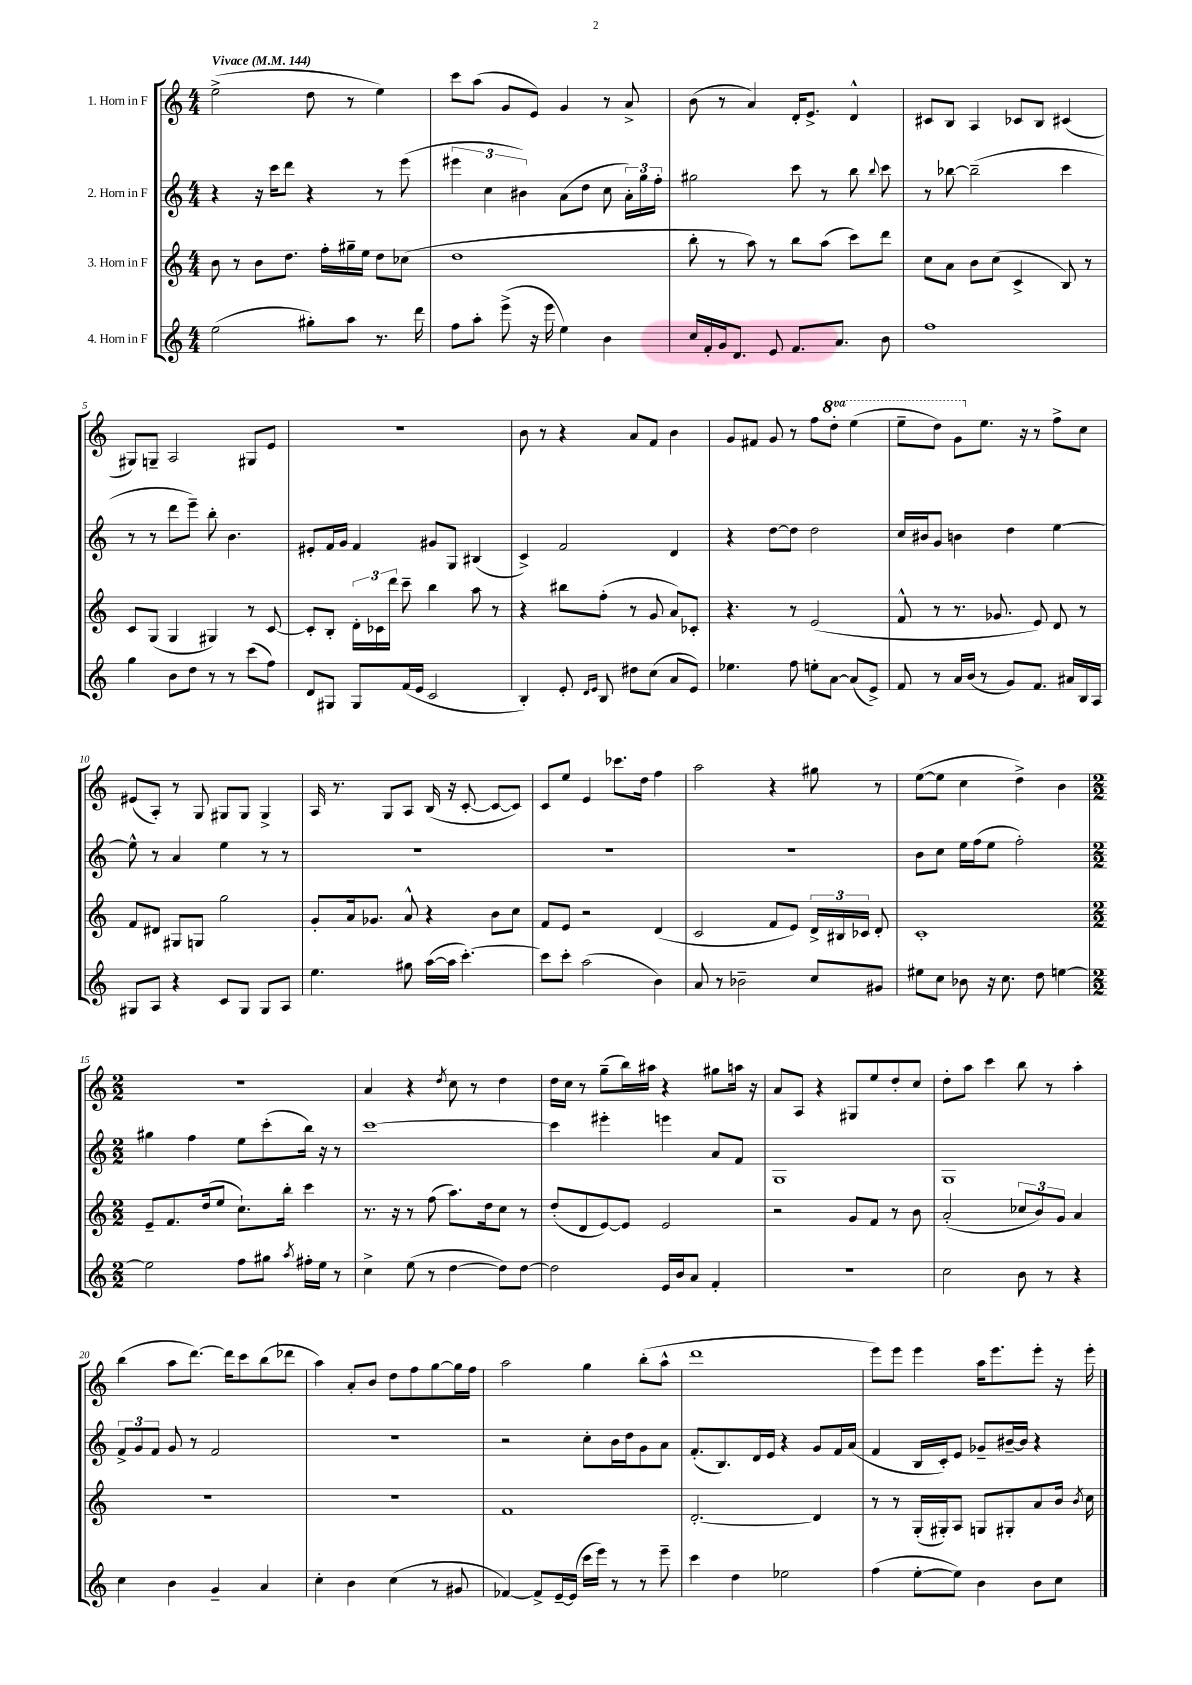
<<
\new StaffGroup <<
\new Staff = "s0" \with { instrumentName = "1. Horn in F" } {
    \clef treble \key c \major \numericTimeSignature \time 4/4 \set Staff.ottavationMarkups = #ottavation-simple-ordinals \tempo "Vivace" 4 = 144
    \autoBeamOff e''2->( d''8 r8 e''4) |
    c'''8[ a''8]( g'8[ e'8]) g'4 r8 a'8-> |
    b'8( r8 a'4) d'16[-. e'8.]-> d'4-^ |
    cis'8[ b8] a4 ces'8[ b8] cis'4( |
    gis8[) g8]-- a2 gis8[ e'8] |
    R1 |
    b'8 r8 r4 a'8[ f'8] b'4 |
    g'8[ fis'8] g'8 r8 f''8[ \ottava #1 d'''8]-. e'''4( |
    e'''8[-- d'''8]) g''8[ \ottava #0 e''8.] r16 r8 f''8[-> c''8] |
    eis'8[( a8]-.) r8 g8 gis8[ gis8] gis4-> |
    a16 r8. g8[ a8] b16( r16 c'8~-. c'8[~ c'8]) |
    c'8[ e''8] e'4 ces'''8.[ d''16] f''4 |
    a''2 r4 gis''8 r8 |
    e''8[~( e''8] c''4 d''4->) b'4 |
    \numericTimeSignature \time 2/2 r1 |
    a'4 r4 \acciaccatura { d''8 } c''8 r8 d''4 |
    d''16[ c''16] r8 g''8[--( b''16) ais''16] r4 gis''8[ a''16] r16 |
    a'8[ a8] r4 gis8[ e''8 d''8-. c''8] |
    d''8[-. a''8] c'''4 b''8 r8 a''4-. |
    b''4( a''8[ d'''8.]~) d'''16[ c'''8 b''8( des'''8] |
    a''4) a'8[-. b'8] d''8[ f''8 g''8~ g''16 f''16] |
    a''2 g''4 b''8[-.( a''8]-^ |
    d'''1 |
    e'''8[) e'''8] e'''4 a''16[ e'''8. e'''8]-. r16 e'''16-. \bar "|." |
}
\new Staff = "s1" \with { instrumentName = "2. Horn in F" } {
    \clef treble \key c \major \numericTimeSignature \time 4/4
    \autoBeamOff r4 r16 c'''16[ d'''8] r4 r8 e'''8( |
    \tuplet 3/2 { eis'''4 c''4 bis'4) } a'8[( d''8] c''8 \tuplet 3/2 { a'16[-.) g''16 f''16]-. } |
    gis''2 c'''8 r8 b''8 \appoggiatura { b''8 } c'''8 |
    r8 bes''8~ bes''2--( c'''4 |
    r8 r8 d'''8[ e'''8]--) b''8-. b'4. |
    eis'8[-. f'16 g'16] f'4 gis'8[ g8] bis4( |
    c'4->) f'2 d'4 |
    r4 d''8[~ d''8] d''2 |
    c''16[ bis'16 g'8] b'4 d''4 e''4~ |
    e''8-^ r8 a'4 e''4 r8 r8 |
    R1 |
    R1 |
    R1 |
    b'8[ c''8] e''16[ f''16( e''8] f''2-.) |
    \numericTimeSignature \time 2/2 gis''4 f''4 e''8[ c'''8-.( b''16]) r16 r8 |
    c'''1~ |
    c'''4 eis'''4-. e'''4 a'8[ f'8] |
    g1 |
    g1 |
    \tuplet 3/2 { f'8[-> g'8 f'8] } g'8 r8 f'2 |
    R1 |
    r2 c''8[-. b'16 d''16 g'8 a'8] |
    f'8.[-.( b8.) d'16 e'16] r4 g'8[ f'16 a'16]( |
    f'4 b16[ c'16-.) e'8] ges'8[-- bis'16~-- bis'16] r4 \bar "|." |
}
\new Staff = "s2" \with { instrumentName = "3. Horn in F" } {
    \clef treble \key c \major \numericTimeSignature \time 4/4
    \autoBeamOff b'8 r8 b'8[ d''8.] f''16[-. gis''16-- e''16] d''8[ ces''8]( |
    d''1 |
    b''8-. r8 a''8) r8 b''8[ a''8]( c'''8[) d'''8] |
    c''8[ a'8] b'8[ c''8]( c'4-> b8) r8 |
    c'8[ g8]( g4 gis4) r8 c'8~ |
    c'8[-. b8]-. \tuplet 3/2 { d'16[-. ces'16 d'''16] } c'''8-- b''4 a''8 r8 |
    r4 bis''8[ f''8]-.( r8 g'8 a'8[) ces'8]-. |
    r4. r8 e'2( |
    f'8-^ r8 r8. ges'8. e'8) d'8 r8 |
    f'8[ dis'8] gis8[ g8] g''2 |
    g'8[-. a'16 ges'8.] a'8-^ r4 b'8[ c''8] |
    f'8[ e'8] r2 d'4( |
    c'2 f'8[ e'8]) \tuplet 3/2 { d'16[-> bis16 ces'16] } d'8-. |
    c'1-. |
    \numericTimeSignature \time 2/2 e'8[-- f'8. d''16( e''8] c''8.[-!) b''16]-. c'''4 |
    r8. r16 r8 f''8( a''8.[) d''16 c''8] r8 |
    d''8[-.( d'8 e'8~) e'8] e'2 |
    r2 g'8[ f'8] r8 b'8 |
    a'2-.( \tuplet 3/2 { ces''8[ b'8) g'8] } a'4 |
    R1 |
    R1 |
    f'1 |
    d'2.~-. d'4 |
    r8 r8 g16[-.( gis16-.) a8] g8[ gis8-. a'8 b'16] \acciaccatura { b'8 } c''16 \bar "|." |
}
\new Staff = "s3" \with { instrumentName = "4. Horn in F" } {
    \clef treble \key c \major \numericTimeSignature \time 4/4
    \autoBeamOff e''2( gis''8[-.) a''8] r8. d'''16 |
    f''8[ a''8]-. e'''8->( r16 e'''16 e''4) b'4 |
    c''16[ f'16-. g'16 d'8.] e'8 f'8.[ a'8.] b'8 |
    f''1 |
    g''4 b'8[ d''8] r8 r8 c'''8[( f''8]) |
    d'8[ gis8] gis8[ f'16( e'16] c'2 |
    b4-.) e'8-. \grace { d'16[ e'16] } b8 dis''8[ c''8]( a'8[ e'8]) |
    ees''4. f''8 e''8[-. a'8]~ a'8[( e'8]->) |
    f'8 r8 a'16[ b'16]( r8 g'8[) f'8.] ais'16[ b16 a16] |
    gis8[ a8] r4 c'8[ gis8] gis8[ a8] |
    e''4. gis''8 a''16[~( a''16] c'''4.~-.) |
    c'''8[ c'''8]-. a''2( b'4) |
    a'8 r8 bes'2-- c''8[ gis'8] |
    eis''8[ c''8] bes'8 r16 c''8. d''8 e''4~ |
    \numericTimeSignature \time 2/2 e''2 f''8[ gis''8] \acciaccatura { a''8 } fis''16[-. e''16] r8 |
    c''4-> e''8( r8 d''4~ d''8[) d''8]~ |
    d''2 e'16[ b'16 a'8] f'4-. |
    R1 |
    c''2 b'8 r8 r4 |
    c''4 b'4 g'4-- a'4 |
    c''4-. b'4 c''4( r8 gis'8 |
    fes'4~) fes'8[-> e'16~-- e'16]( c'''16[ e'''16]) r8 r8 e'''8-- |
    c'''4 d''4 ees''2 |
    f''4( e''8[~-. e''8]) b'4 b'8[ c''8] \bar "|." |
}
>>
>>
